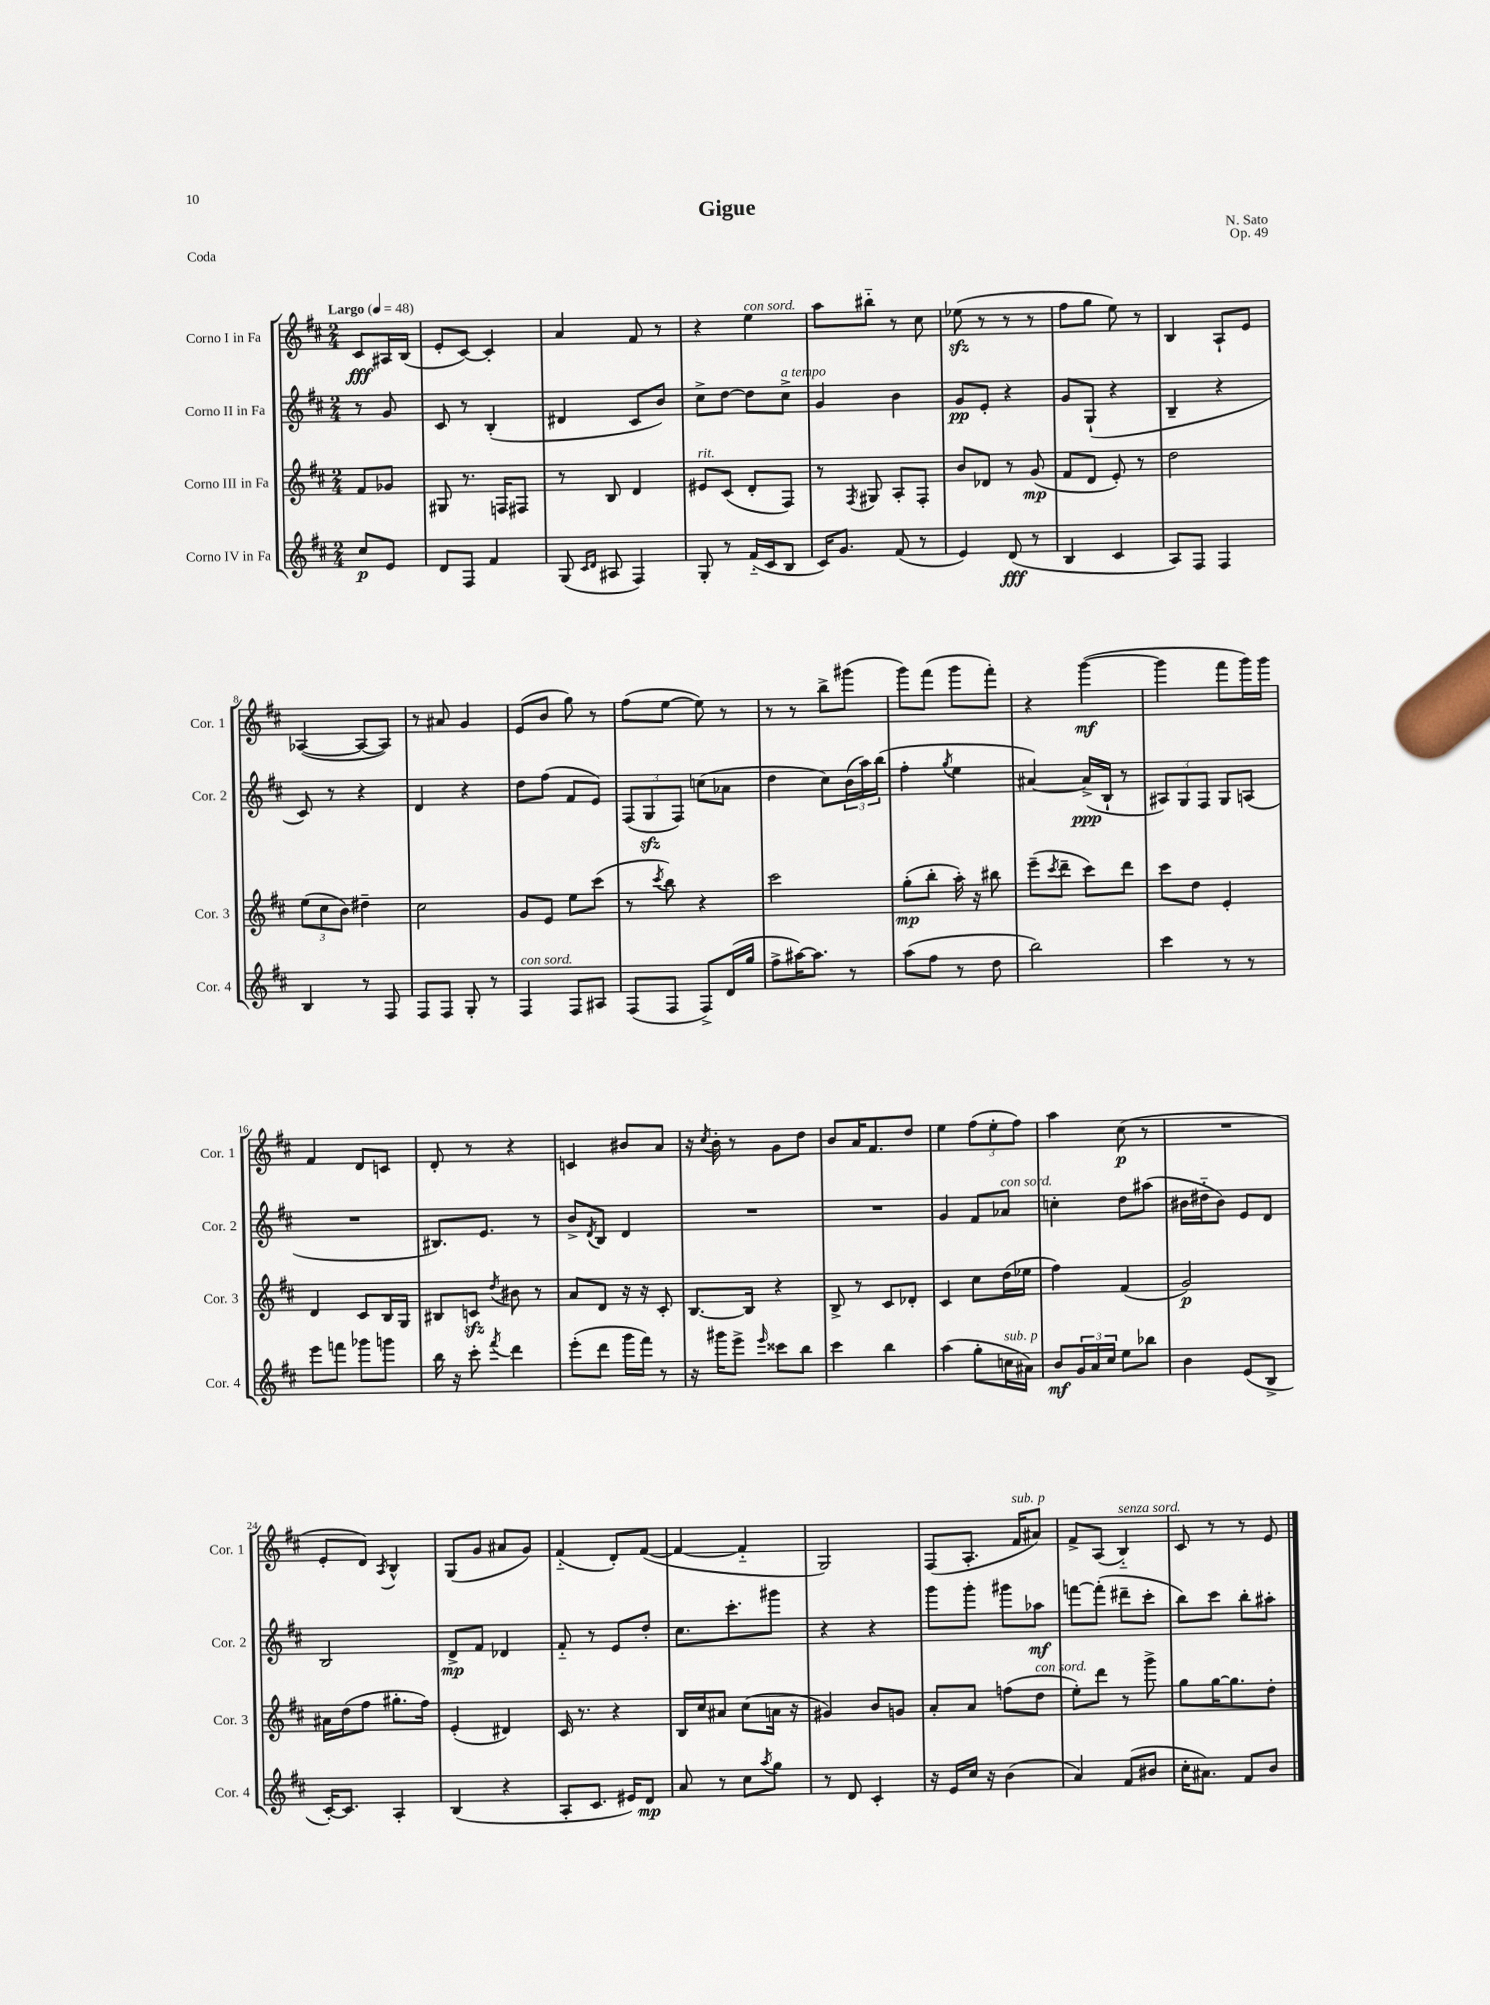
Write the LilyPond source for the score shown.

\header { title = "Gigue" composer = "N. Sato" opus = "Op. 49" piece = "Coda" }
<<
\new StaffGroup <<
\new Staff = "s0" \with { instrumentName = "Corno I in Fa" shortInstrumentName = "Cor. 1" } {
    \clef treble \key d \major \numericTimeSignature \time 2/4 \partial 4 \tempo "Largo" 4 = 48
    cis'8\fff ais16 b16( |
    e'8-. cis'8~) cis'4-. |
    a'4 fis'8 r8 |
    r4 e''4^\markup { \italic "con sord." } |
    a''8 bis''8-_ r8 cis''8 |
    ees''8\sfz( r8 r8 r8 |
    fis''8 g''8 e''8) r8 |
    b4 a8-! e'8 |
    aes4~( aes8~ aes8) |
    r8 ais'8 g'4 |
    e'8( b'8 g''8) r8 |
    fis''8( e''8~ e''8) r8 |
    r8 r8 b''8-> gis'''8( |
    g'''8) fis'''8( g'''8 fis'''8-.) |
    r4 g'''4~\mf( |
    g'''4 fis'''8 g'''16) g'''16 |
    fis'4 d'8 c'8 |
    d'8-. r8 r4 |
    c'4 bis'8 a'8 |
    r16 \acciaccatura { cis''8 } b'16-. r8 g'8 d''8 |
    b'8 a'16 fis'8. d''8 |
    e''4 \tuplet 3/2 { fis''8( e''8-. fis''8) } |
    a''4 cis''8\p( r8 |
    R2 |
    e'8-. d'8) \acciaccatura { a8 } b4-^ |
    g8( g'8 ais'8 g'8) |
    fis'4-_( d'8-.) fis'8~( |
    fis'4~ fis'4-_ |
    g2) |
    fis8( a8.-. fis'16^\markup { \italic "sub. p" } ais'8) |
    fis'8-> a8( b4-_^\markup { \italic "senza sord." }) |
    cis'8 r8 r8 e'8 \bar "|." |
}
\new Staff = "s1" \with { instrumentName = "Corno II in Fa" shortInstrumentName = "Cor. 2" } {
    \clef treble \key d \major \numericTimeSignature \time 2/4 \partial 4
    r8 g'8 |
    cis'8 r8 b4-.( |
    dis'4 cis'8 b'8) |
    cis''8-> d''8~ d''8 cis''8->^\markup { \italic "a tempo" } |
    g'4 b'4 |
    g'8\pp e'8-. r4 |
    g'8 g8-!( r4 |
    b4-- r4 |
    cis'8) r8 r4 |
    d'4 r4 |
    d''8 fis''8( fis'8 e'8) |
    \tuplet 3/2 { fis8( g8\sfz fis8) } c''8( aes'8 |
    d''4 cis''8) \tuplet 3/2 { b'16( a''16) b''16( } |
    fis''4-. \acciaccatura { g''8 } e''4 |
    ais'4~) ais'16->\ppp( b16-! r8 |
    \tuplet 3/2 { ais8) g8 fis8 } g8 a8( |
    R2 |
    bis8.) e'8. r8 |
    b'8-> \acciaccatura { d'8 } b8 d'4 |
    R2 |
    R2 |
    g'4 fis'8 aes'8^\markup { \italic "con sord." } |
    c''4-. d''8 ais''8( |
    bis'16 dis''16-_ bis'8) e'8 d'8 |
    b2 |
    d'8->\mp fis'8 des'4 |
    fis'8-_ r8 e'8 d''8-. |
    cis''8. cis'''8.-. gis'''8 |
    r4 r4 |
    g'''8 g'''8-. gis'''8 aes''8\mf |
    f'''8~ f'''8-.( dis'''8-- cis'''8-. |
    b''8) cis'''8 b''8-. ais''8-. \bar "|." |
}
\new Staff = "s2" \with { instrumentName = "Corno III in Fa" shortInstrumentName = "Cor. 3" } {
    \clef treble \key d \major \numericTimeSignature \time 2/4 \partial 4
    fis'8 ges'8 |
    gis8 r8. f16 fis8 |
    r8 b8 d'4 |
    eis'8^\markup { \italic "rit." } cis'8( d'8-. fis8) |
    r8 \acciaccatura { fis8 } gis8 a8-. fis8-. |
    b'8 des'8 r8 g'8\mp( |
    fis'8 d'8 e'8-.) r8 |
    d''2 |
    \tuplet 3/2 { e''8( cis''8 b'8) } dis''4-- |
    cis''2 |
    g'8 e'8 e''8 cis'''8( |
    r8 \acciaccatura { cis'''8 } b''8) r4 |
    cis'''2 |
    g''8-.\mp( b''8-. a''16-.) r16 bis''8 |
    e'''8--( \acciaccatura { cis'''8 } d'''8-- cis'''8) d'''8 |
    cis'''8 d''8 e'4-. |
    d'4 cis'8 b16 g16 |
    bis8 c'8\sfz \acciaccatura { d''8 } bis'8 r8 |
    a'8 d'8 r16 r16 cis'8-. |
    b8.~ b16 r4 |
    b8-> r8 cis'8 des'8-. |
    cis'4 cis''8 d''16( ees''16 |
    fis''4) fis'4( |
    g'2\p) |
    ais'16 d''16( fis''8 gis''8.-. fis''16) |
    e'4-.( dis'4) |
    cis'16 r8. r4 |
    b16 cis''16 ais'8 cis''8( a'16 r16 |
    gis'4) b'8 g'8 |
    a'8-. a'8 f''8( d''8^\markup { \italic "con sord." } |
    e''8-.) d'''8 r8 g'''8-> |
    g''8 g''16~ g''8. d''8-. \bar "|." |
}
\new Staff = "s3" \with { instrumentName = "Corno IV in Fa" shortInstrumentName = "Cor. 4" } {
    \clef treble \key d \major \numericTimeSignature \time 2/4 \partial 4
    cis''8\p e'8 |
    d'8 fis8 fis'4 |
    g8( \grace { cis'16 d'16 } ais8 fis4) |
    g8-. r8 fis'16-_( cis'16 b8 |
    cis'16) g'8. fis'8( r8 |
    e'4) d'8\fff( r8 |
    b4 cis'4 |
    a8) fis8 fis4 |
    b4 r8 fis8 |
    fis8 fis8 g8-. r8 |
    fis4^\markup { \italic "con sord." } fis8 ais8 |
    fis8( fis8 fis8->) d'16( g''16 |
    fis''8-> ais''16~) ais''8. r8 |
    a''8( fis''8 r8 d''8 |
    b''2) |
    cis'''4 r8 r8 |
    e'''8 f'''8 ges'''8 g'''8 |
    b''16 r16 cis'''8-. \acciaccatura { fis'''8 } d'''4 |
    e'''8-.( d'''8 g'''16 fis'''16) r8 |
    r16 gis'''16 e'''8-> \grace { e'''16 } cisis'''8 b''8 |
    cis'''4 b''4 |
    a''4( g''8-. c''16^\markup { \italic "sub. p" } ais'16) |
    b'8\mf \tuplet 3/2 { g'16 a'16 cis''16 } e''8 bes''8 |
    b'4 e'8( b8-> |
    cis'16~-.) cis'8. a4-. |
    b4( r4 |
    a8-. cis'8. eis'16) d'8\mp |
    a'8 r8 cis''8 \acciaccatura { a''8 } g''8 |
    r8 d'8 cis'4-. |
    r16 e'16 cis''16 r16 b'4( |
    a'4) fis'8( bis'8 |
    cis''16-. ais'8.) fis'8 b'8 \bar "|." |
}
>>
>>
